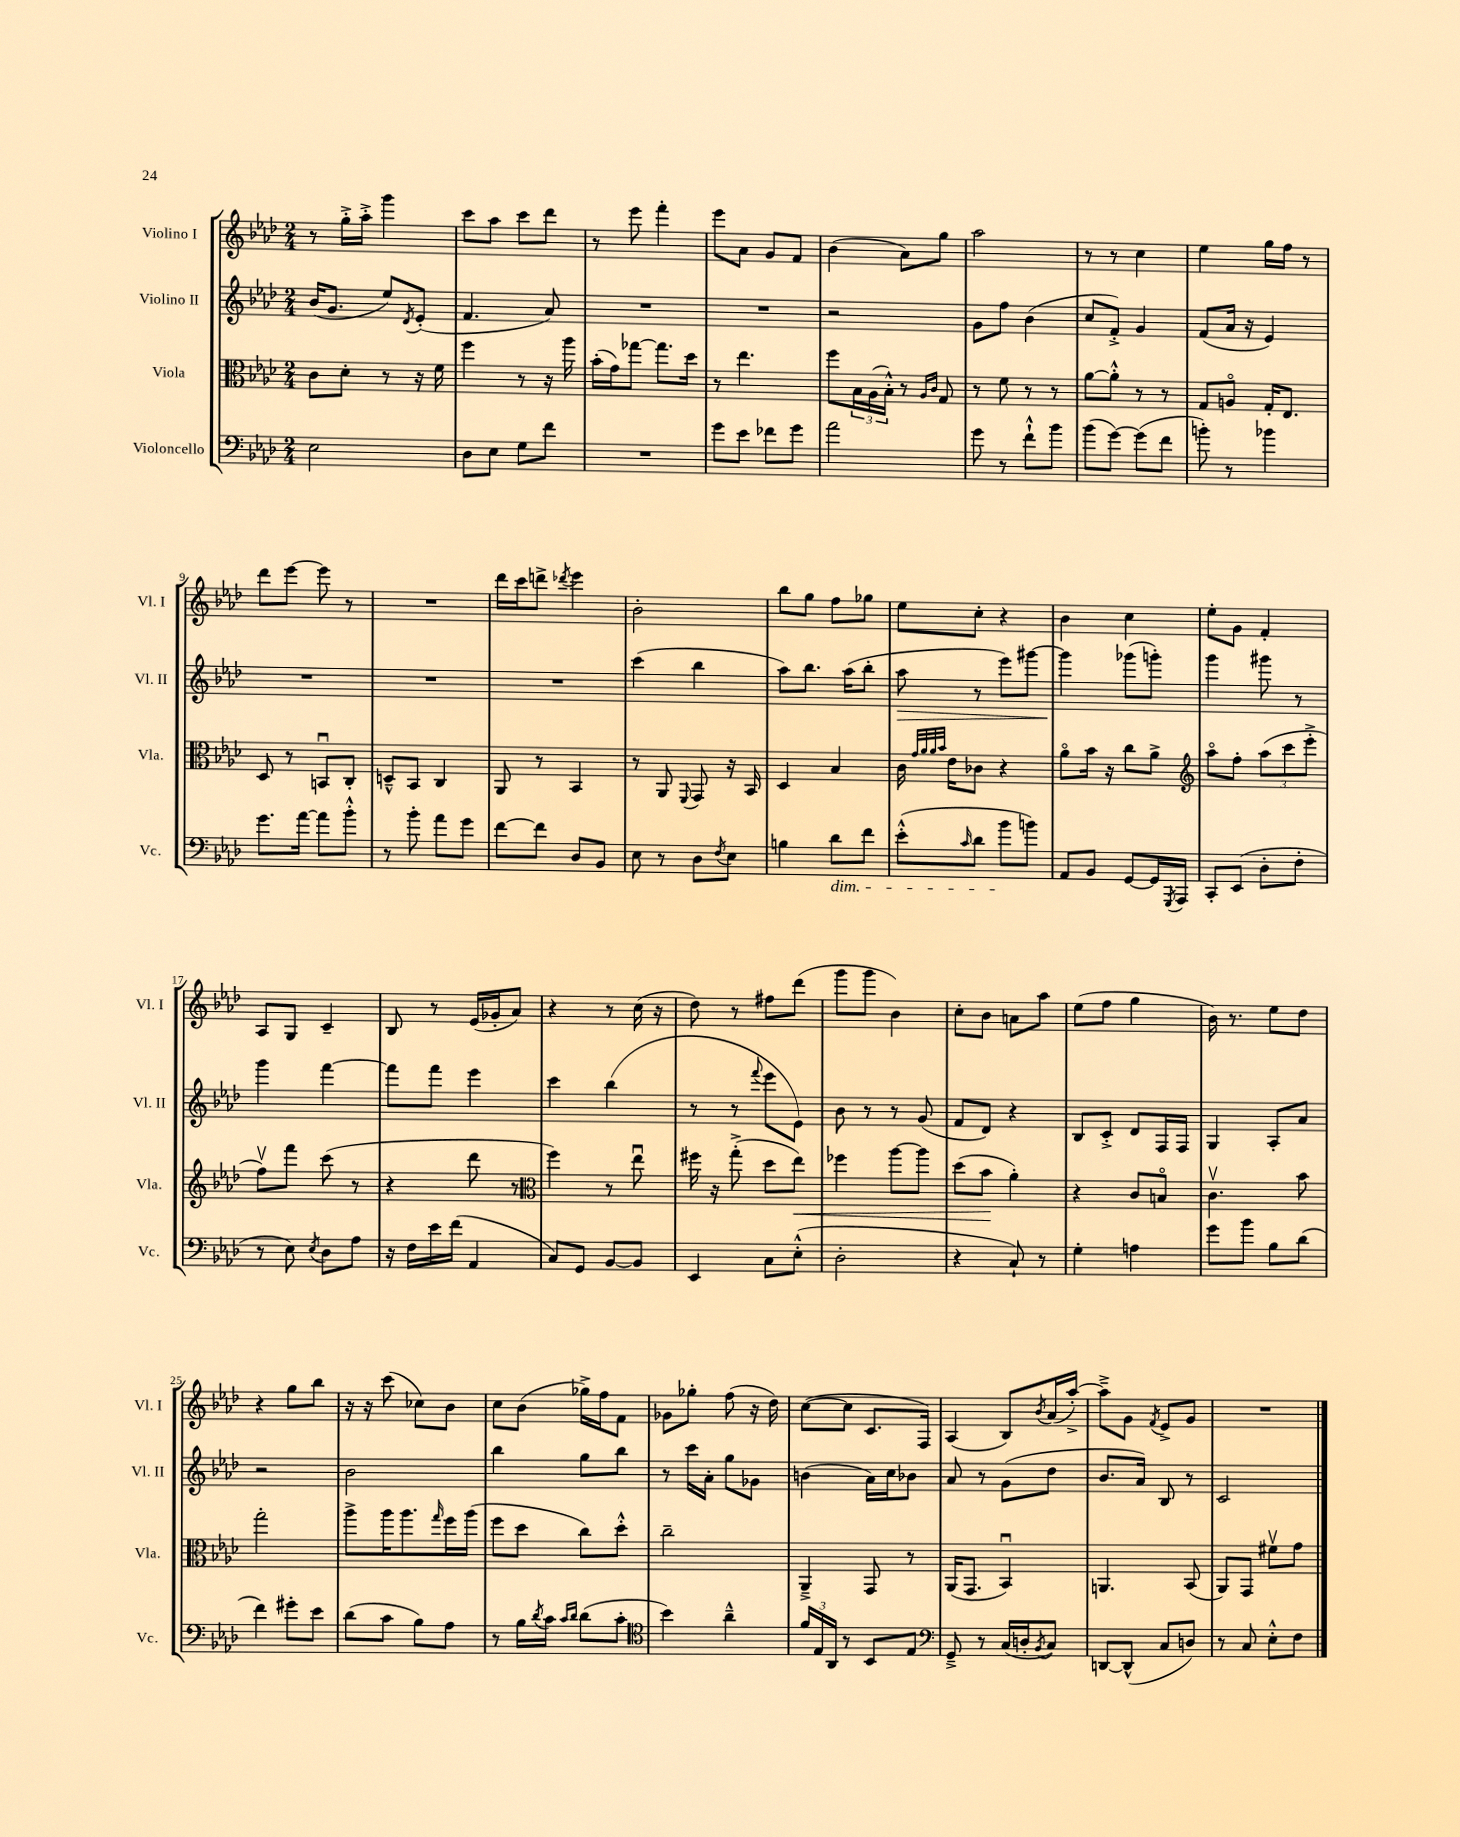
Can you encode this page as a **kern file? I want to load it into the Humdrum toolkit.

**kern	**kern	**kern	**kern
*staff4	*staff3	*staff2	*staff1
*clefF4	*clefC3	*clefG2	*clefG2
*k[b-e-a-d-]	*k[b-e-a-d-]	*k[b-e-a-d-]	*k[b-e-a-d-]
*M2/4	*M2/4	*M2/4	*M2/4
2E-	8c	(16b-	8r
.	.	8.g	.
.	8d-'	.	16gg'^
.	.	.	16aa-'^
.	8r	8ee-)	4ggg
.	.	8qd-	.
.	16r	(8e-'	.
.	16f	.	.
=	=	=	=
8D-	4ff	4.f	8ccc
8E-	.	.	8aa-
8G	8r	.	8ccc
8f	16r	8a-)	8ddd-
.	16aa-	.	.
=	=	=	=
2r	(16b-'	2r	8r
.	16g)	.	.
.	[8gg-	.	8eee-
.	8.gg-]	.	4fff'
.	16dd-	.	.
=	=	=	=
8g	8r	2r	8eee-
8e-	4.ee-	.	8a-
8f-	.	.	8g
8g	.	.	8f
=	=	=	=
2a-	8ff	2r	(4b-
.	24B-	.	.
.	(24A-	.	.
.	24B-'^^)	.	.
.	8r	.	8a-)
.	16qqA-	.	.
.	16qqc	.	.
.	8G	.	8gg
=	=	=	=
8g	8r	8g	2aa-
8r	8f	8ff	.
8f`^^	8r	(4b-	.
8b-	8r	.	.
=	=	=	=
(8b-	[8a-	8cc	8r
[8g)	8a-'^^]	8f'^)	8r
(8g]	8r	4g	4cc
8f	8r	.	.
=	=	=	=
8b')	8G	(8f	4ee-
8r	8Ao	16a-	.
.	.	16r	.
4b-	16G'	4e-)	16gg
.	8.E-	.	16ff
.	.	.	8r
=	=	=	=
8.g	8D-	2r	8ddd-
.	8r	.	[8eee-
[16a-	.	.	.
8a-]	8BBu	.	8eee-]
8b-'^^	8C'	.	8r
=	=	=	=
8r	8D~^^	2r	2r
8b-'	8BB-	.	.
8a-	4C	.	.
8g	.	.	.
=	=	=	=
[8f	8AA-	2r	16ddd-
.	.	.	16ccc
8f]	8r	.	8ddd^
.	.	.	8qddd-
8D-	4BB-	.	4eee-
8BB-	.	.	.
=	=	=	=
8E-	8r	(4ccc	2b-'
8r	8AA-	.	.
.	8qqFF	.	.
8D-	8GG	4bb-	.
8qF	.	.	.
8E-	16r	.	.
.	16BB-	.	.
=	=	=	=
4B	4D-	8aa-)	8bb-
.	.	8.bb-	8gg
8d-	4B-	.	8ff
.	.	(16aa-	.
8f	.	8bb-'	8gg-
=	=	=	=
(8e-'^^	16c	8aa-	8ee-
.	32qqg	.	.
.	32qqa-	.	.
.	32qqa-	.	.
.	32qqb-	.	.
.	16e-	.	.
16qqc	.	.	.
8d-	8c-	8r	8cc'
8b-	4r	8eee-)	4r
8b)	.	[8ggg#	.
=	=	=	=
8AA-	8a-o	4ggg#]	4b-
8BB-	16b-	.	.
.	16r	.	.
[8GG	8cc	(8ggg-	4cc
16GG]	8a-^	8ggg')	.
8qGGG	.	.	.
16AAA-	.	.	.
=	=	=	=
*	*clefG2	*	*
8CC'	8aa-o	4ggg	8ee-'
(8EE-	8ff'	.	8g
8D-'	(12aa-	8ggg#	4f'
.	12ccc	.	.
8F'	.	8r	.
.	12eee-'^	.	.
=	=	=	=
8r	8ffv)	4ggg	8A-
8E-)	8fff	.	8G
8qE-	.	.	.
8D-	(8ccc	[4fff	4c~
8A-	8r	.	.
=	=	=	=
16r	4r	8fff]	8B-
16F	.	.	.
16e-	.	8fff	8r
(16f	.	.	.
4AA-	8ddd-	4eee-	(16e-
.	.	.	16g-'
.	8r	.	8a-)
=	=	=	=
*	*clefC3	*	*
8C)	4ff)	4ccc	4r
8GG	.	.	.
[8BB-	8r	(4bb-	8r
8BB-]	8ee-u	.	(16cc
.	.	.	16r
=	=	=	=
4EE-	16ff#	8r	8dd-)
.	16r	.	.
.	(8gg'^	8r	8r
.	.	8qqfff	.
8C	8dd-	8eee-	8ff#
(8E-'^^	8ee-)	8e-)	(8ddd-
=	=	=	=
2D-'	4ff-	8b-	8ggg
.	.	8r	8ggg
.	[8aa-	8r	4b-)
.	8aa-]	(8g	.
=	=	=	=
4r	(8dd-	8f	8cc'
.	8b-	8d-)	8b-
8C`)	4a-')	4r	8a
8r	.	.	8aa-
=	=	=	=
4G'	4r	8B-	(8ee-
.	.	8c'^	8ff
4A	8c	8d-	4gg
.	8Bo	16F	.
.	.	16F	.
=	=	=	=
8g	4.cv	4G	16b-)
.	.	.	8.r
8b-	.	.	.
8B-	.	8A-'	8ee-
(8d-	8b-	8a-	8dd-
=	=	=	=
4f)	2gg'	2r	4r
8g#'	.	.	8gg
8e-	.	.	8bb-
=	=	=	=
(8d-	8aa-^	2b-	16r
.	.	.	16r
8c	16aa-	.	(8ccc
.	8.aa-	.	.
8B-)	.	.	8cc-)
.	16qqgg	.	.
8A-	16ff	.	8b-
.	(16aa-	.	.
=	=	=	=
8r	8ff	4bb-	8cc
16B-	8dd-	.	(8b-
8qd-	.	.	.
16c	.	.	.
16qqc	.	.	.
16qqd-	.	.	.
(8d-	8cc)	8gg	16gg-^)
.	.	.	16ff
8c'	8dd-'^^	8bb-	8f
=	=	=	=
*clefC4	*	*	*
4b-)	2cc~	8r	8g-
.	.	16ccc	8gg-'
.	.	16a-'	.
4a-~^^	.	8gg	(8ff
.	.	8g-	16r
.	.	.	16dd-)
=	=	=	=
24f	4AA-~^	(4b	([8cc
24E-	.	.	.
24AA-	.	.	.
8r	.	.	8cc]
8BB-	8GG	16a-)	8.c
.	.	16cc	.
8E-	8r	8b-	.
.	.	.	16F)
=	=	=	=
*clefF4	*	*	*
8GG~^	(16AA-	8a-	(4A-
.	8.GG	.	.
8r	.	8r	.
(16C	4BB-u)	(8g	8B-)
16D'	.	.	.
8qBB-	.	.	8qb-
8C)	.	8dd-	(16a-
.	.	.	[16aa-'^)
=	=	=	=
[8DD	4.AA	8.b-	8aa-~^]
(8DD^^]	.	.	8g
.	.	16a-)	.
.	.	.	8qf
8C	.	8B-	8e-^
8D)	(8BB-	8r	8g
=	=	=	=
8r	8AA-)	2c	2r
8C	8GG	.	.
8E-'^^	8f#v	.	.
8F	8g	.	.
==	==	==	==
*-	*-	*-	*-
